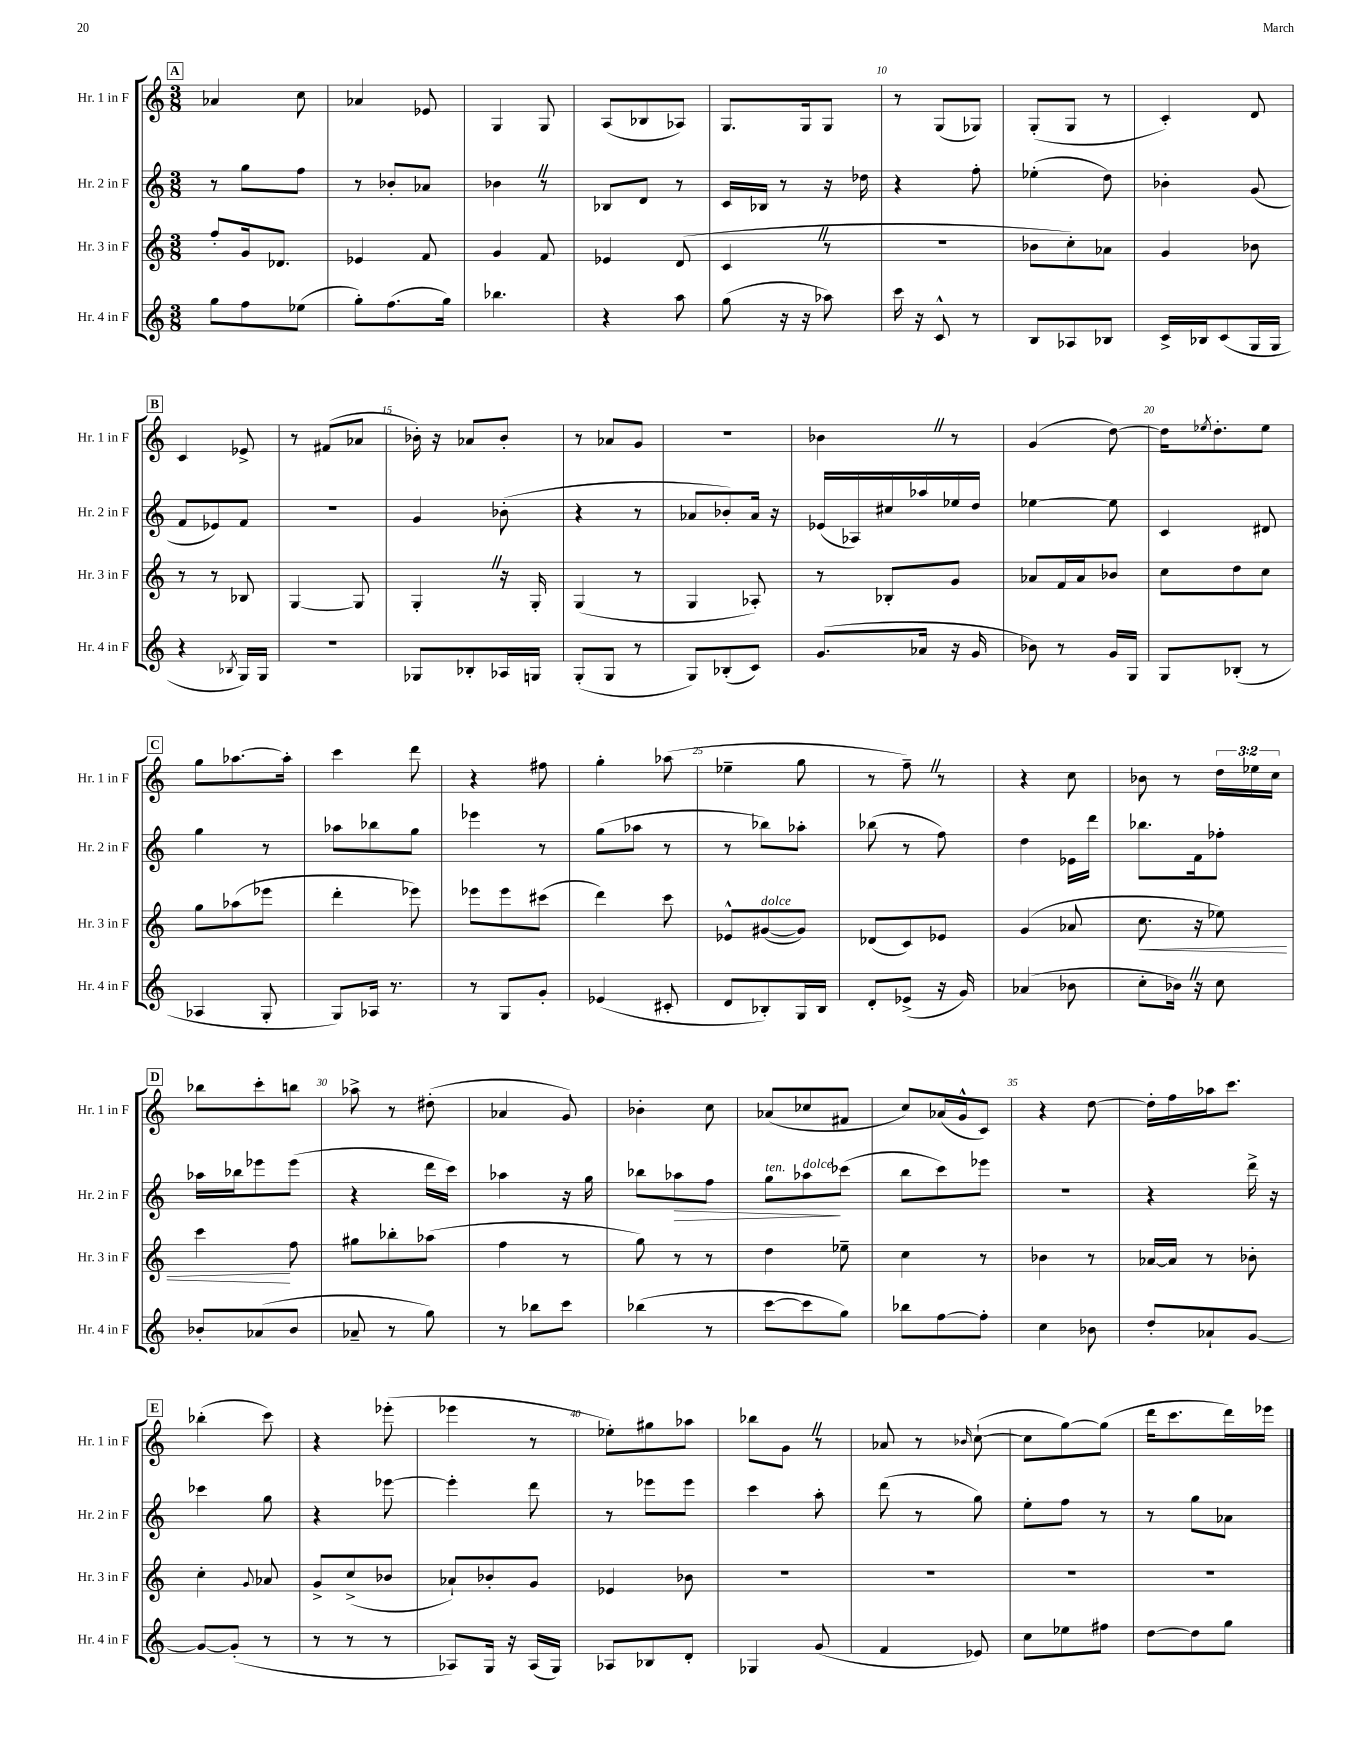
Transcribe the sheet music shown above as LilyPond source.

<<
\new StaffGroup <<
\new Staff = "s0" \with { instrumentName = "Hr. 1 in F" shortInstrumentName = "Hr. 1 in F" } {
    \clef treble \key c \major \numericTimeSignature \time 3/8 \override Staff.TupletNumber.text = #tuplet-number::calc-fraction-text
    \mark \markup { \box "A" } aes'4 c''8 |
    aes'4 ees'8 |
    g4 g8 |
    a8( bes8 aes8) |
    g8. g16 g8 |
    r8 g8( ges8) |
    g8-.( g8 r8 |
    c'4-.) d'8 |
    \mark \markup { \box "B" } c'4 ees'8-> |
    r8 fis'8( aes'8 |
    bes'16-.) r16 aes'8 bes'8-. |
    r8 aes'8 g'8 |
    R4. |
    bes'4 \once \override BreathingSign.text = \markup { \musicglyph "scripts.caesura.straight" } \breathe r8 |
    g'4( d''8~) |
    d''16 \acciaccatura { ees''8 } d''8.-. ees''8 |
    \mark \markup { \box "C" } g''8 aes''8.~ aes''16-. |
    c'''4 d'''8 |
    r4 fis''8 |
    g''4-. aes''8( |
    ees''4-- g''8 |
    r8 f''8--) \once \override BreathingSign.text = \markup { \musicglyph "scripts.caesura.straight" } \breathe r8 |
    r4 c''8 |
    bes'8 r8 \tuplet 3/2 { d''16 ees''16 c''16 } |
    \mark \markup { \box "D" } bes''8 c'''8-. b''8 |
    aes''8-> r8 dis''8-.( |
    aes'4 g'8) |
    bes'4-. c''8 |
    aes'8( ces''8 fis'8 |
    c''8) aes'16( g'16-^ c'8) |
    r4 d''8~ |
    d''16-. f''16 aes''16 c'''8. |
    \mark \markup { \box "E" } bes''4-.( c'''8) |
    r4 ees'''8-.( |
    ees'''4 r8 |
    ees''8-.) gis''8 aes''8 |
    bes''8 g'8 \once \override BreathingSign.text = \markup { \musicglyph "scripts.caesura.straight" } \breathe r8 |
    aes'8 r8 \grace { bes'16 } c''8~-!( |
    c''8 g''8~) g''8( |
    d'''16 c'''8. d'''16) ees'''16 \bar "|." |
}
\new Staff = "s1" \with { instrumentName = "Hr. 2 in F" shortInstrumentName = "Hr. 2 in F" } {
    \clef treble \key c \major \numericTimeSignature \time 3/8
    \mark \markup { \box "A" } r8 g''8 f''8 |
    r8 bes'8-. aes'8 |
    bes'4 \once \override BreathingSign.text = \markup { \musicglyph "scripts.caesura.straight" } \breathe r8 |
    bes8 d'8 r8 |
    c'16 bes16 r8 r16 des''16 |
    r4 f''8-. |
    ees''4-.( d''8) |
    bes'4-. g'8( |
    \mark \markup { \box "B" } f'8 ees'8) f'8 |
    r4. |
    g'4 bes'8-.( |
    r4 r8 |
    aes'8 bes'8-.) aes'16 r16 |
    ees'16( aes16) cis''16 aes''16 ees''16 d''16 |
    ees''4~ ees''8 |
    c'4 dis'8 |
    \mark \markup { \box "C" } g''4 r8 |
    aes''8 bes''8 g''8 |
    ees'''4 r8 |
    g''8( aes''8 r8 |
    r8 bes''8) aes''8-. |
    bes''8( r8 f''8) |
    d''4 ees'16 d'''16 |
    bes''8. f'16 fes''8-. |
    \mark \markup { \box "D" } aes''16 bes''16 ees'''8 ees'''8( |
    r4 d'''16 c'''16) |
    aes''4 r16 g''16 |
    bes''8 aes''8\> f''8 |
    g''8^\markup { \italic "ten." } aes''8\!^\markup { \italic "dolce" } ces'''8( |
    b''8 c'''8) ees'''8 |
    R4. |
    r4 d'''16-> r16 |
    \mark \markup { \box "E" } ces'''4 g''8 |
    r4 ees'''8~ |
    ees'''4-. d'''8 |
    r8 ees'''8 ees'''8 |
    c'''4 a''8-. |
    d'''8( r8 g''8) |
    e''8-. f''8 r8 |
    r8 g''8 aes'8 \bar "|." |
}
\new Staff = "s2" \with { instrumentName = "Hr. 3 in F" shortInstrumentName = "Hr. 3 in F" } {
    \clef treble \key c \major \numericTimeSignature \time 3/8
    \mark \markup { \box "A" } f''8-. g'16 des'8. |
    ees'4 f'8 |
    g'4 f'8 |
    ees'4 d'8( |
    c'4 \once \override BreathingSign.text = \markup { \musicglyph "scripts.caesura.straight" } \breathe r8 |
    R4. |
    bes'8 c''8-.) aes'8 |
    g'4 bes'8 |
    \mark \markup { \box "B" } r8 r8 bes8 |
    g4~ g8 |
    g4-. \once \override BreathingSign.text = \markup { \musicglyph "scripts.caesura.straight" } \breathe r16 g16-. |
    g4( r8 |
    g4 aes8-.) |
    r8 bes8-. g'8 |
    aes'8 f'16 aes'16 bes'8 |
    c''8 d''8 c''8 |
    \mark \markup { \box "C" } g''8 aes''8( ees'''8 |
    d'''4-. ees'''8) |
    ees'''8 ees'''8 cis'''8( |
    d'''4) c'''8 |
    ees'8-^ gis'8~^\markup { \italic "dolce" }( gis'8) |
    des'8( c'8) ees'8 |
    g'4( aes'8 |
    c''8.\< r16 ees''8) |
    \mark \markup { \box "D" } c'''4\! f''8 |
    gis''8 bes''8-. aes''8( |
    f''4 r8 |
    g''8) r8 r8 |
    d''4 ees''8-- |
    c''4 r8 |
    bes'4 r8 |
    aes'16~ aes'16 r8 bes'8-. |
    \mark \markup { \box "E" } c''4-. \appoggiatura { g'8 } aes'8 |
    g'8-> c''8->( bes'8 |
    aes'8-!) bes'8-. g'8 |
    ees'4 bes'8 |
    R4. |
    R4. |
    R4. |
    R4. \bar "|." |
}
\new Staff = "s3" \with { instrumentName = "Hr. 4 in F" shortInstrumentName = "Hr. 4 in F" } {
    \clef treble \key c \major \numericTimeSignature \time 3/8
    \mark \markup { \box "A" } g''8 f''8 ees''8( |
    g''8-.) f''8.( g''16) |
    bes''4. |
    r4 a''8 |
    g''8( r16 r16 aes''8) |
    c'''16 r16 c'8-^ r8 |
    b8 aes8 bes8 |
    c'16-> bes16 c'8( g16 g16 |
    \mark \markup { \box "B" } r4 \acciaccatura { bes8 } g16) g16 |
    R4. |
    ges8 bes8-. aes16 g16 |
    g8-.( g8 r8 |
    g8) bes8-.( c'8) |
    g'8.( aes'16 r16 g'16 |
    bes'8) r8 g'16 g16 |
    g8 bes8-.( r8 |
    \mark \markup { \box "C" } aes4 g8-. |
    g8) aes16 r8. |
    r8 g8 g'8-. |
    ees'4( cis'8-. |
    d'8 bes8-.) g16 bes16 |
    d'8-. ees'8->( r16 g'16) |
    aes'4( bes'8 |
    c''8-. bes'16) \once \override BreathingSign.text = \markup { \musicglyph "scripts.caesura.straight" } \breathe r16 c''8 |
    \mark \markup { \box "D" } bes'8-. aes'8( bes'8 |
    aes'8-- r8 g''8) |
    r8 bes''8 c'''8 |
    bes''4( r8 |
    c'''8~ c'''8 g''8) |
    bes''8 f''8~ f''8-. |
    c''4 bes'8 |
    d''8-. aes'8-! g'8~ |
    \mark \markup { \box "E" } g'8~ g'8-.( r8 |
    r8 r8 r8 |
    aes8) g16 r16 aes16( g16) |
    aes8 bes8 d'8-. |
    ges4 g'8( |
    f'4 ees'8) |
    c''8 ees''8 fis''8 |
    d''8~ d''8 g''8 \bar "|." |
}
>>
>>
\layout { \context { \Score currentBarNumber = #5 \override BarNumber.break-visibility = ##(#f #t #t) barNumberVisibility = #(every-nth-bar-number-visible 5) } }
